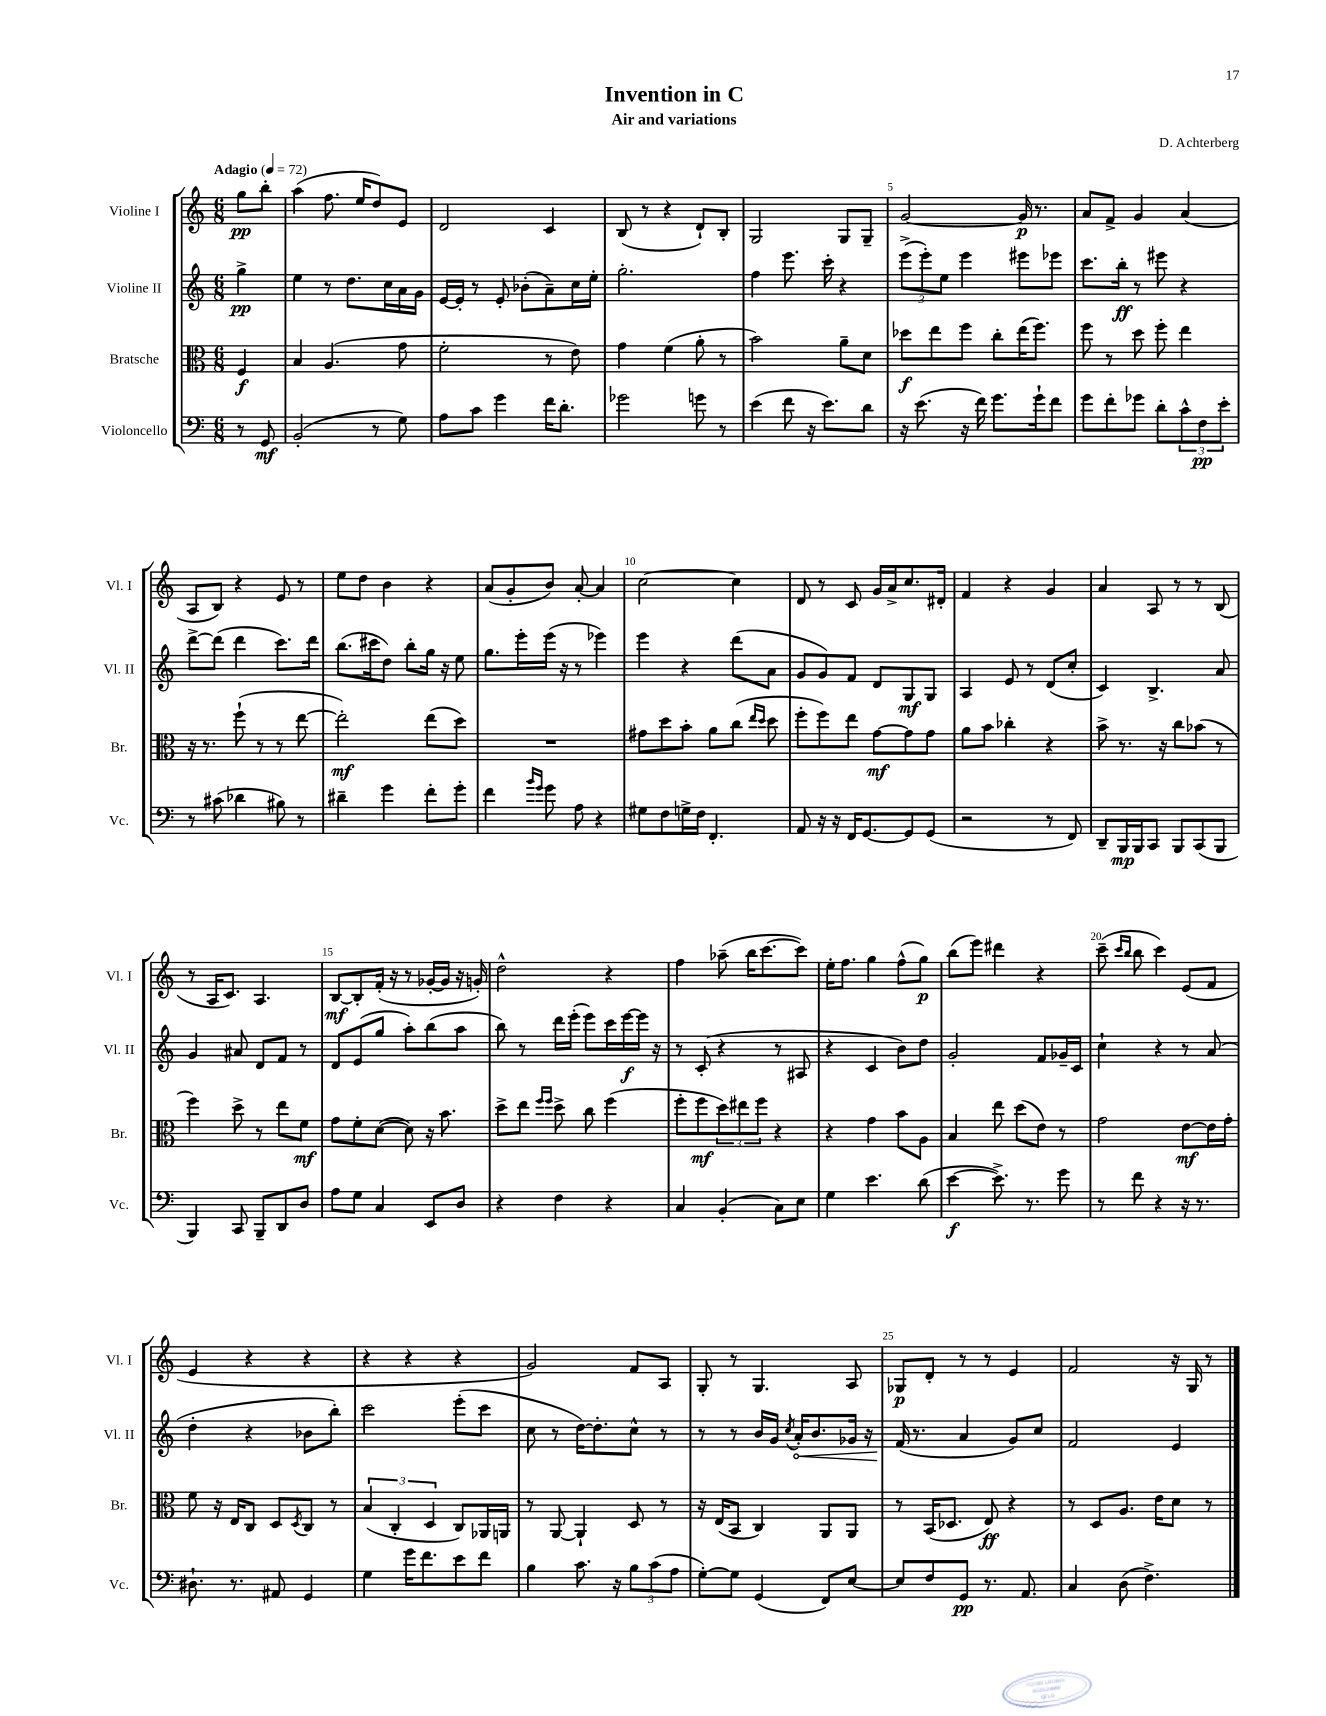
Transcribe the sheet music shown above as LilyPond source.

\header { title = "Invention in C" composer = "D. Achterberg" subtitle = "Air and variations" }
<<
\new StaffGroup <<
\new Staff = "s0" \with { instrumentName = "Violine I" shortInstrumentName = "Vl. I" } {
    \clef treble \key c \major \numericTimeSignature \time 6/8 \partial 4 \tempo "Adagio" 4 = 72
    g''8\pp b''8-. |
    a''4( f''8. e''16 d''8) e'8 |
    d'2 c'4 |
    b8( r8 r4 d'8-!) b8-. |
    g2 g8 g8-- |
    g'2~ g'16\p r8. |
    a'8 f'8-> g'4 a'4( |
    a8 b8) r4 e'8 r8 |
    e''8 d''8 b'4 r4 |
    a'8( g'8-. b'8) a'8~-. a'4 |
    c''2~ c''4 |
    d'8 r8 c'8 g'16 a'16-> c''8. dis'16-. |
    f'4 r4 g'4 |
    a'4 a8 r8 r8 b8( |
    r8 a16 c'8.) a4. |
    b8~\mf b8-. f'16-.( r16 r8 ges'16~-. ges'16 r16 g'16-.) |
    d''2-^ r4 |
    f''4 aes''8--( b''16 c'''8.~ c'''8) |
    e''16-. f''8. g''4 f''8-^( g''8\p) |
    b''8( e'''8) dis'''4 r4 |
    c'''8--( \grace { c'''16 b''16 } b''8 c'''4) e'8( f'8 |
    e'4 r4 r4 |
    r4 r4 r4 |
    g'2) f'8 a8 |
    g8-. r8 g4. a8 |
    ges8\p d'8-. r8 r8 e'4 |
    f'2 r16 g16 r8 \bar "|." |
}
\new Staff = "s1" \with { instrumentName = "Violine II" shortInstrumentName = "Vl. II" } {
    \clef treble \key c \major \numericTimeSignature \time 6/8 \partial 4
    g''4->\pp |
    e''4 r8 d''8. c''16 a'16 g'16 |
    e'16~ e'16-. r8 e'8-. bes'8-.( a'8--) c''16 e''16-. |
    g''2.-. |
    f''4 e'''8. c'''16-. r4 |
    \tuplet 3/2 { e'''8->( e'''8-.) e''8 } e'''4 eis'''8 ees'''8 |
    c'''8. b''16-.\ff r8 eis'''8 r4 |
    d'''8~-> d'''8( d'''4 c'''8.) d'''16 |
    b''8.( cis'''16 d''8) b''8-. g''16 r16 e''8 |
    g''8. e'''16-. e'''16( r16 r8 ees'''4) |
    e'''4 r4 d'''8( a'8 |
    g'8 g'8) f'8 d'8 g8\mf g8 |
    a4 e'8 r8 d'8( c''8-. |
    c'4) b4.-> a'8 |
    g'4 ais'8 d'8 f'8 r8 |
    d'8 e'8( g''8 a''8-.) b''8( a''8 |
    b''8) r8 d'''16 e'''16-.( e'''8) c'''16 e'''16~\f e'''16 r16 |
    r8 c'8-.( r4 r8 ais8 |
    r4 c'4 b'8) d''8 |
    g'2-. f'8 ges'16-- c'16 |
    c''4-! r4 r8 a'8( |
    d''4-. r4 bes'8 b''8-.) |
    c'''2 e'''8-.( c'''8 |
    c''8 r8 d''16~) d''8.-. c''8-^ r8 |
    r8 r8 b'16 g'16 \acciaccatura { c''8 } \once \override Hairpin.circled-tip = ##t a'16-.\< b'8. ges'16 r16 |
    f'16\!( r8. a'4 g'8) c''8 |
    f'2 e'4 \bar "|." |
}
\new Staff = "s2" \with { instrumentName = "Bratsche" shortInstrumentName = "Br." } {
    \clef alto \key c \major \numericTimeSignature \time 6/8 \partial 4
    f4\f |
    b4 a4.( g'8 |
    f'2-. r8 e'8) |
    g'4 f'4( a'8-. r8 |
    b'2) a'8-- d'8 |
    des''8\f e''8 f''8 c''8-. e''16( f''8.) |
    f''8 r8 d''8 f''8-. e''4 |
    r16 r8. f''8-!( r8 r8 e''8~ |
    e''2-.\mf) e''8( d''8) |
    R2. |
    gis'8 d''8 b'8-. a'8 c''8( \grace { e''16 d''16 } d''8 |
    f''8-. f''8) e''8 g'8~\mf g'8 g'8 |
    a'8 b'8 ces''4-. r4 |
    b'8-> r8. r16 c''8 bes'8( r8 |
    f''4) d''8-> r8 e''8 f'8\mf |
    g'8 f'8-. d'8~( d'8) r16 b'8. |
    d''8-> e''8 \grace { f''16 f''16 } d''8-> c''8 f''4( |
    f''8-. f''8\mf \tuplet 3/2 { d''8) eis''8 f''8 } r4 |
    r4 g'4 b'8 a8 |
    b4 e''8 d''8( e'8) r8 |
    g'2 e'8~\mf e'16 g'16-. |
    f'8 r16 e16 c8 d8 \acciaccatura { d8 } c8 r8 |
    \tuplet 3/2 { b4( c4-. d4 } c8) aes,16 a,16 |
    r8 a,8~ a,4-! d8 r8 |
    r16 e16( b,8 c4) a,8 a,8 |
    r8 b,16( des8. e8\ff) r4 |
    r8 d8 a8. e'16 d'8 r8 \bar "|." |
}
\new Staff = "s3" \with { instrumentName = "Violoncello" shortInstrumentName = "Vc." } {
    \clef bass \key c \major \numericTimeSignature \time 6/8 \partial 4
    r8 g,8\mf |
    b,2-.( r8 g8) |
    a8 c'8 g'4 f'16 d'8.-. |
    ges'2 g'8 r8 |
    e'4( f'8 r16 e'8.) d'8 |
    r16 e'8.( r16 f'16) g'8. g'16-! f'8 |
    g'8 f'8-. ges'8 d'8-. \tuplet 3/2 { c'8-^ f8\pp e'8-. } |
    r8 cis'8( des'4 bis8) r8 |
    dis'4-- g'4 f'8-. g'8-. |
    f'4 \grace { b'16 g'16 } g'8 a8 r4 |
    gis8 f8 g16-> f16 f,4.-. |
    a,8 r16 r16 f,16 g,8.~ g,8 g,8( |
    r2 r8 f,8) |
    d,8-- b,,16\mp b,,16 c,8 b,,8 c,8( b,,8 |
    b,,4) c,8 b,,8-- d,8 d8 |
    a8 g8 c4 e,8 d8 |
    r4 f4 r4 |
    c4 b,4-.( c8) e8 |
    g4 e'4. d'8( |
    e'4~\f e'8.->) r8. g'8 |
    r8 f'8 r4 r16 r8. |
    dis8.-! r8. ais,8 g,4 |
    g4 g'16 f'8. e'8 f'8 |
    b4 c'8. r16 \tuplet 3/2 { b8 c'8( a8 } |
    g8~-.) g8 g,4( f,8) e8~ |
    e8 f8 g,8\pp r8. a,8. |
    c4 d8( f4.->) \bar "|." |
}
>>
>>
\layout { \context { \Score \override BarNumber.break-visibility = ##(#f #t #t) barNumberVisibility = #(every-nth-bar-number-visible 5) } }
